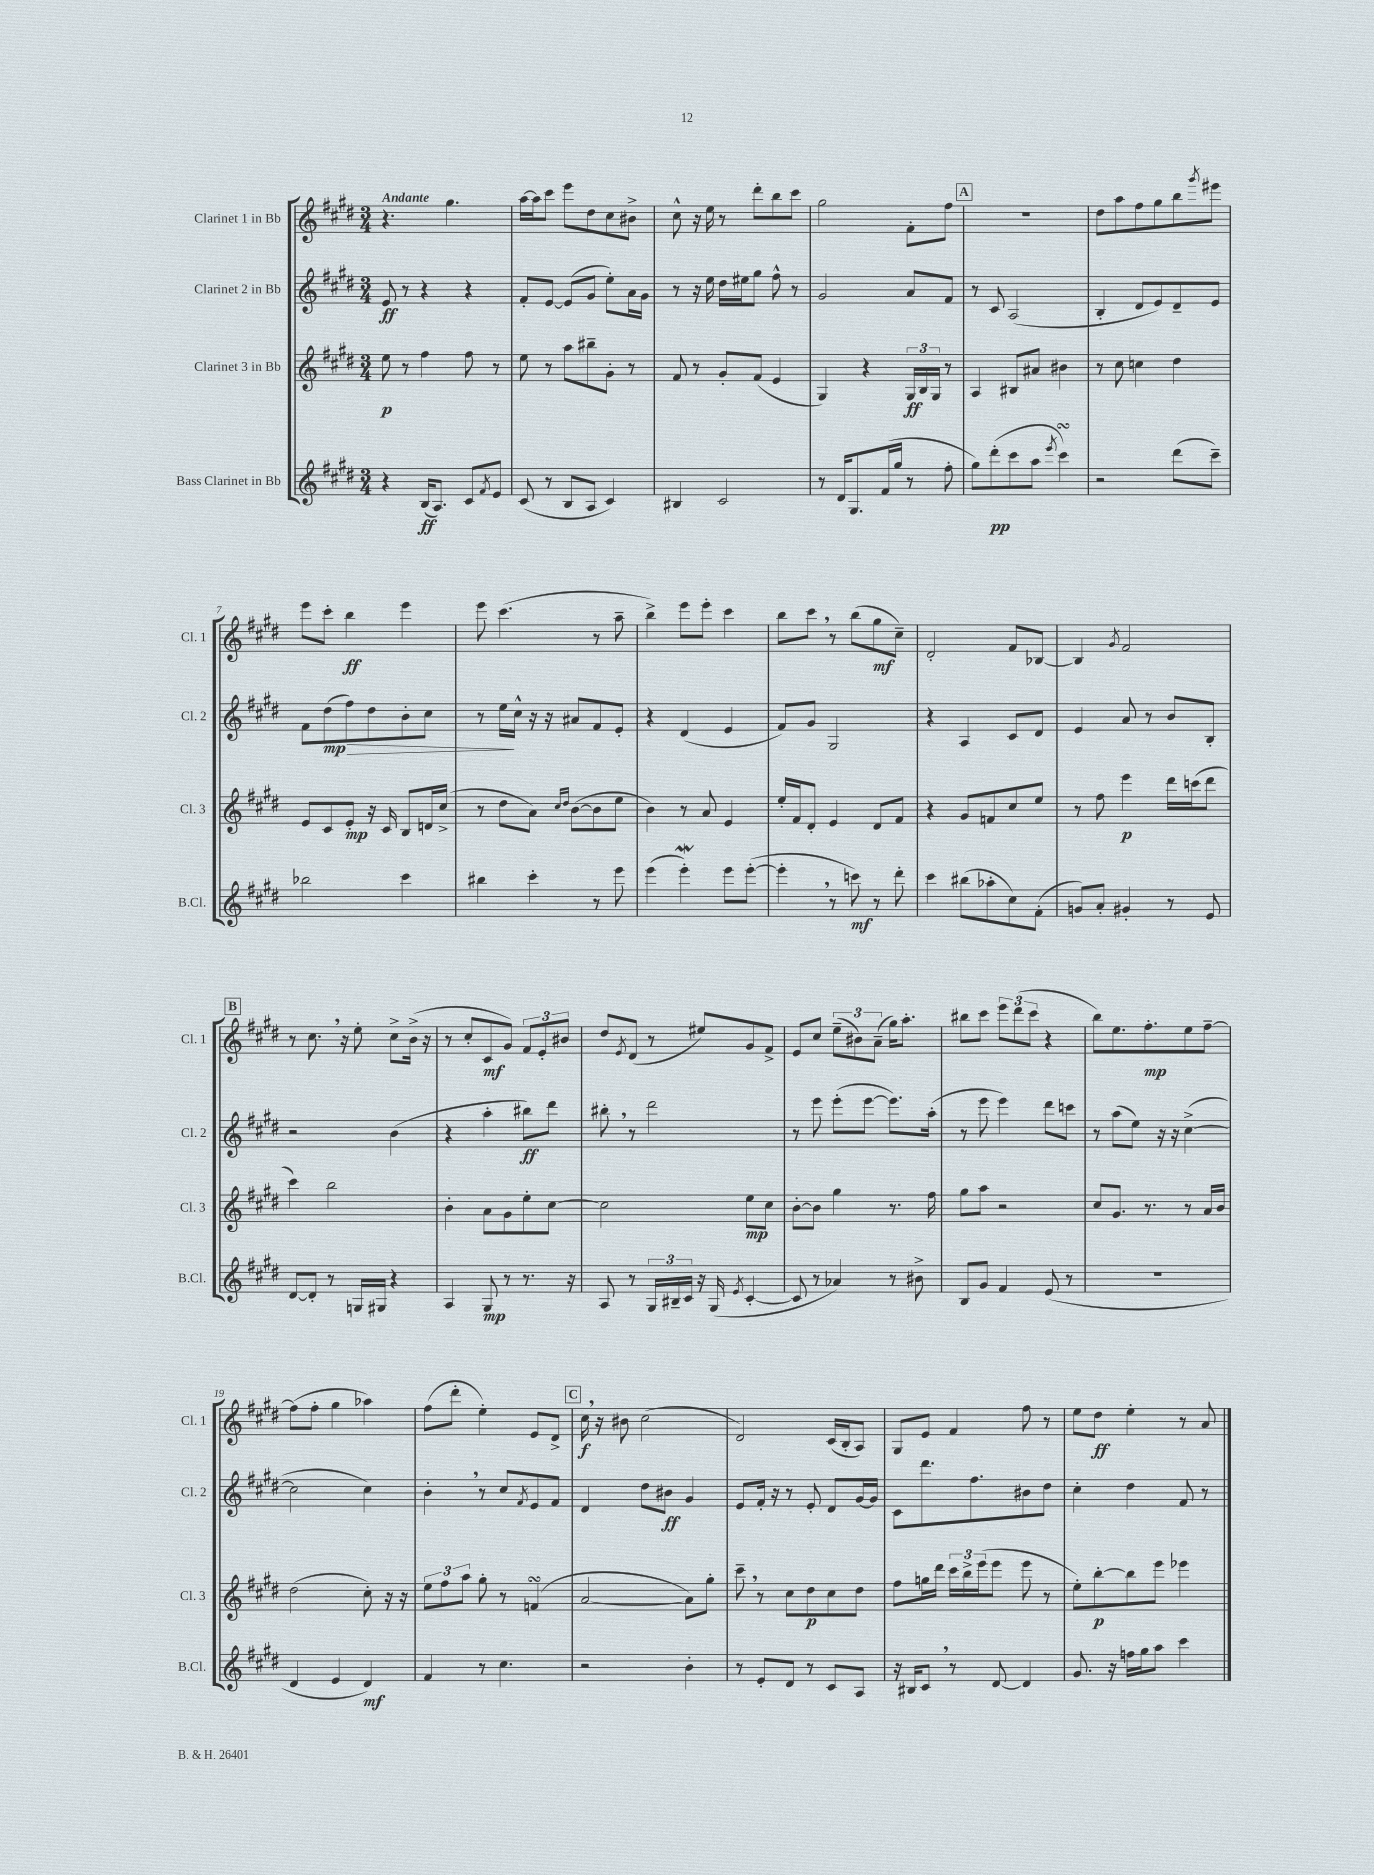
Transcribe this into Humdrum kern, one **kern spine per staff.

**kern	**kern	**kern	**kern
*staff4	*staff3	*staff2	*staff1
*clefG2	*clefG2	*clefG2	*clefG2
*k[f#c#g#d#]	*k[f#c#g#d#]	*k[f#c#g#d#]	*k[f#c#g#d#]
*M3/4	*M3/4	*M3/4	*M3/4
4r	8ee\	8e/	4.r
.	8r	8r	.
(16B/LK	4ff#\	4r	.
8.A/J)	.	.	.
.	.	.	4.gg#\
8c#/L	8ff#\	4r	.
8qf#/	.	.	.
8e/J	8r	.	.
=	=	=	=
(8c#/	8ee\	8f#'/L	[16aa\LL
.	.	.	16aa\]J
8r	8r	[8e/J	8ccc#\J
8B/L	8aa\L	(8e/]L	8eee\L
8A/J	8bb#~\	8g#/J	8dd#\
4c#/)	8g#'\J	8ee'\L)	8cc#\
.	8r	16a\L	8b#^\J
.	.	16g#\JJ	.
=	=	=	=
4B#/	8f#/	8r	8cc#^^\
.	8r	16r	16r
.	.	16ee\	16ee\
2c#/	8g#'/L	16dd#\LL	8r
.	.	16ee#\J	.
.	(8f#/J	8gg#\J	8ddd#'\L
.	4e/	8ff#^^\	8bb\
.	.	8r	8ccc#\J
=	=	=	=
8r	4G#/)	2g#/	2gg#\
16d#/LK	.	.	.
8.G#/	.	.	.
.	4r	.	.
(16f#/L	.	.	.
16gg#/JJ	.	.	.
8r	24G#/LL	8a/L	8f#'\L
.	24B/	.	.
.	24G#/JJ	.	.
8ff#'\	8r	8f#/J	8ff#\J
=	=	=	=
8gg#\L)	4A/	8r	2.r
(8ddd#'\	.	8c#/	.
8ccc#\	8B#/L	(2A/	.
8aa\J	8a#/J	.	.
8qeee/	.	.	.
4ccc#\)	4b#\	.	.
=	=	=	=
2r	8r	4B'/	8dd#\L
.	8cc#\	.	8aa\
.	4cc\	8d#/L	8ff#\
.	.	8e/)	8gg#\
(8ddd#\L	4dd#\	8d#~/	8bb\
.	.	.	8qggg#/
8ccc#~\J)	.	8e/J	8eee#\J
=	=	=	=
2bb-\	8e/L	8f#\L	8eee\L
.	8c#/	(8dd#\	8ccc#'\J
.	8e'/J	8ff#\)	4bb\
.	16r	8dd#\	.
.	16c#/	.	.
4ccc#\	8B/L	8b'\	4eee\
.	16d/L	8cc#\J	.
.	(16cc#^/JJ	.	.
=	=	=	=
4bb#\	8r	8r	8eee\
.	8dd#\L	16ee\LL	(4.ccc#\
.	.	16cc#^^\JJ	.
4ccc#'\	8a\J)	16r	.
.	.	16r	.
.	16qqcc#/LL	.	.
.	16qqdd#/JJ	.	.
.	([8b\L	8a#/L	.
8r	8b\]	8f#/	8r
8eee\	8ee\J	8e'/J	8aa~\
=	=	=	=
(4eee\	4b\)	4r	4bb^\)
4eee'\)	8r	(4d#/	8eee\L
.	8a/	.	8eee'\J
8eee\L	4e/	4e/	4ccc#\
([8eee'\J	.	.	.
=	=	=	=
4eee'\]	16ee'/LL	8f#/L)	8bb\L
.	16f#/J	.	.
.	8d#'/J	8g#/J	8ccc#\J
8r	4e/	2G#/	8r
8ccc\)	.	.	(8bb\L
8r	8d#/L	.	8gg#\
8ddd#'\	8f#/J	.	8cc#~\J)
=	=	=	=
4ccc#\	4r	4r	2d#'/
(8bb#\L	8g#/L	4A/	.
8aa-'\	8f/	.	.
8cc#\)	8cc#/	8c#/L	8f#/L
(8f#'\J	8ee/J	8d#/J	[8B-/J
=	=	=	=
8g/L)	8r	4e/	4B-/]
8a'/J	8ff#\	.	.
.	.	.	8qg#/
4g#'/	4eee\	8a/	2f#/
.	.	8r	.
8r	16ddd#\LL	8b/L	.
.	(16ccc\J	.	.
8e/	8ddd#\J	8B'/J	.
=	=	=	=
[8d#/L	4ccc#\)	2r	8r
8d#'/]J	.	.	8.cc#\
8r	2bb\	.	.
.	.	.	16r
16G/LL	.	.	8ee'\
16G#/JJ	.	.	.
4r	.	(4b\	8cc#^\L
.	.	.	(16b^\Jk
.	.	.	16r
=	=	=	=
4A/	4b'\	4r	8r
.	.	.	8cc#'/L
8G#/	8a\L	4aa'\	8c#/
8r	8g#\	.	8g#/J)
8.r	8ee'\	8bb#\L)	12f#/L
.	.	.	12e'/
.	[8cc#\J	8ddd#\J	.
.	.	.	12b#/J
16r	.	.	.
=	=	=	=
8A/	2cc#\]	8bb#'\	8dd#/L
.	.	.	8qe/
8r	.	8r	(8d#/J
24G#/LL	.	2ddd#\	8r
24B#~/	.	.	.
24c#/JJ	.	.	.
16r	.	.	8ee#/L)
(16G#/	.	.	.
8qe/	.	.	.
[4c#'/	8ee\L	.	8g#/
.	8cc#\J	.	8f#^/J
=	=	=	=
8c#/]	[8b'\L	8r	8e/L
8r	8b\]J	8eee\	8cc#/J
4a-/)	4gg#\	(8eee'\L	(12ee~\L
.	.	.	12b#\)
.	.	[8eee\J	.
.	.	.	(12a~\J
8r	8.r	8.eee\]L)	16gg#\LK)
.	.	.	8.aa'\J
8b#^\	.	.	.
.	16ff#\	(16aa'\Jk	.
=	=	=	=
8B/L	8gg#\L	8r	8bb#\L
8g#/J	8aa\J	8eee\	8ccc#\J
4f#/	2r	4eee\)	12eee\L
.	.	.	(12ddd#\
.	.	.	12ccc#\J
(8e/	.	8ddd#\L	4r
8r	.	8ccc\J	.
=	=	=	=
2.r	8cc#/L	8r	8bb\L)
.	8.g#/J	(8aa\L	8.ee\
.	.	8ee\J)	.
.	8.r	.	8.ff#'\
.	.	16r	.
.	.	16r	.
.	8r	([4cc#^\	8ee\
.	16a/LL	.	[8ff#~\J
.	16b/JJ	.	.
=	=	=	=
4d#/	(2dd#\	2cc#\]	(8ff#\]L
.	.	.	8ff#'\J
4e/	.	.	4gg#\
4d#/)	8cc#'\)	4cc#\)	4aa-\)
.	16r	.	.
.	16r	.	.
=	=	=	=
4f#/	12ee\L	4b'\	(8ff#\L
.	12ff#\	.	.
.	.	.	8ddd#'\J
.	12aa\J	.	.
8r	8gg#'\	8r	4ee'\)
4.cc#\	8r	8cc#/L	.
.	.	8qf#/	.
.	(4f/	8e/	8e/L
.	.	8f#/J	8d#^/J
=	=	=	=
2r	[2a/	4d#/	16cc#\
.	.	.	16r
.	.	.	8b#\
.	.	8dd#\L	(2cc#\
.	.	8b#\J	.
4b'\	8a\]L)	4g#/	.
.	8gg#'\J	.	.
=	=	=	=
8r	8ccc#~\	8e/L	2d#/)
8e'/L	8r	16f#'/Jk	.
.	.	16r	.
8d#/J	8cc#\L	8r	.
8r	8dd#\	8e'/	.
8c#/L	8cc#\	8d#/L	(16c#/LL
.	.	.	16B'/J
8A/J	8dd#\J	[16g#/L	8A/J)
.	.	16g#/]JJ	.
=	=	=	=
16r	8ff#\L	8c#\L	8G#/L
16B#/LK	.	.	.
8c#/J	16gg\L	8.ddd#\	8e/J
.	16ddd#\JJ	.	.
8r	24ccc#\LL	.	4f#/
.	24bb^\	.	.
.	.	8.ff#\	.
.	(24eee\J	.	.
[8d#/	8eee\J	.	.
4d#/]	8eee\	8b#\	8ff#\
.	8r	8dd#\J	8r
=	=	=	=
8.g#/	8ee'\L)	4cc#'\	8ee\L
.	[8bb'\	.	8dd#\J
16r	.	.	.
16ff\LL	8bb\]	4dd#\	4ee'\
16gg#\J	.	.	.
8aa\J	8eee\J	.	.
4ccc#\	4eee-\	8f#/	8r
.	.	8r	8a/
==	==	==	==
*-	*-	*-	*-
